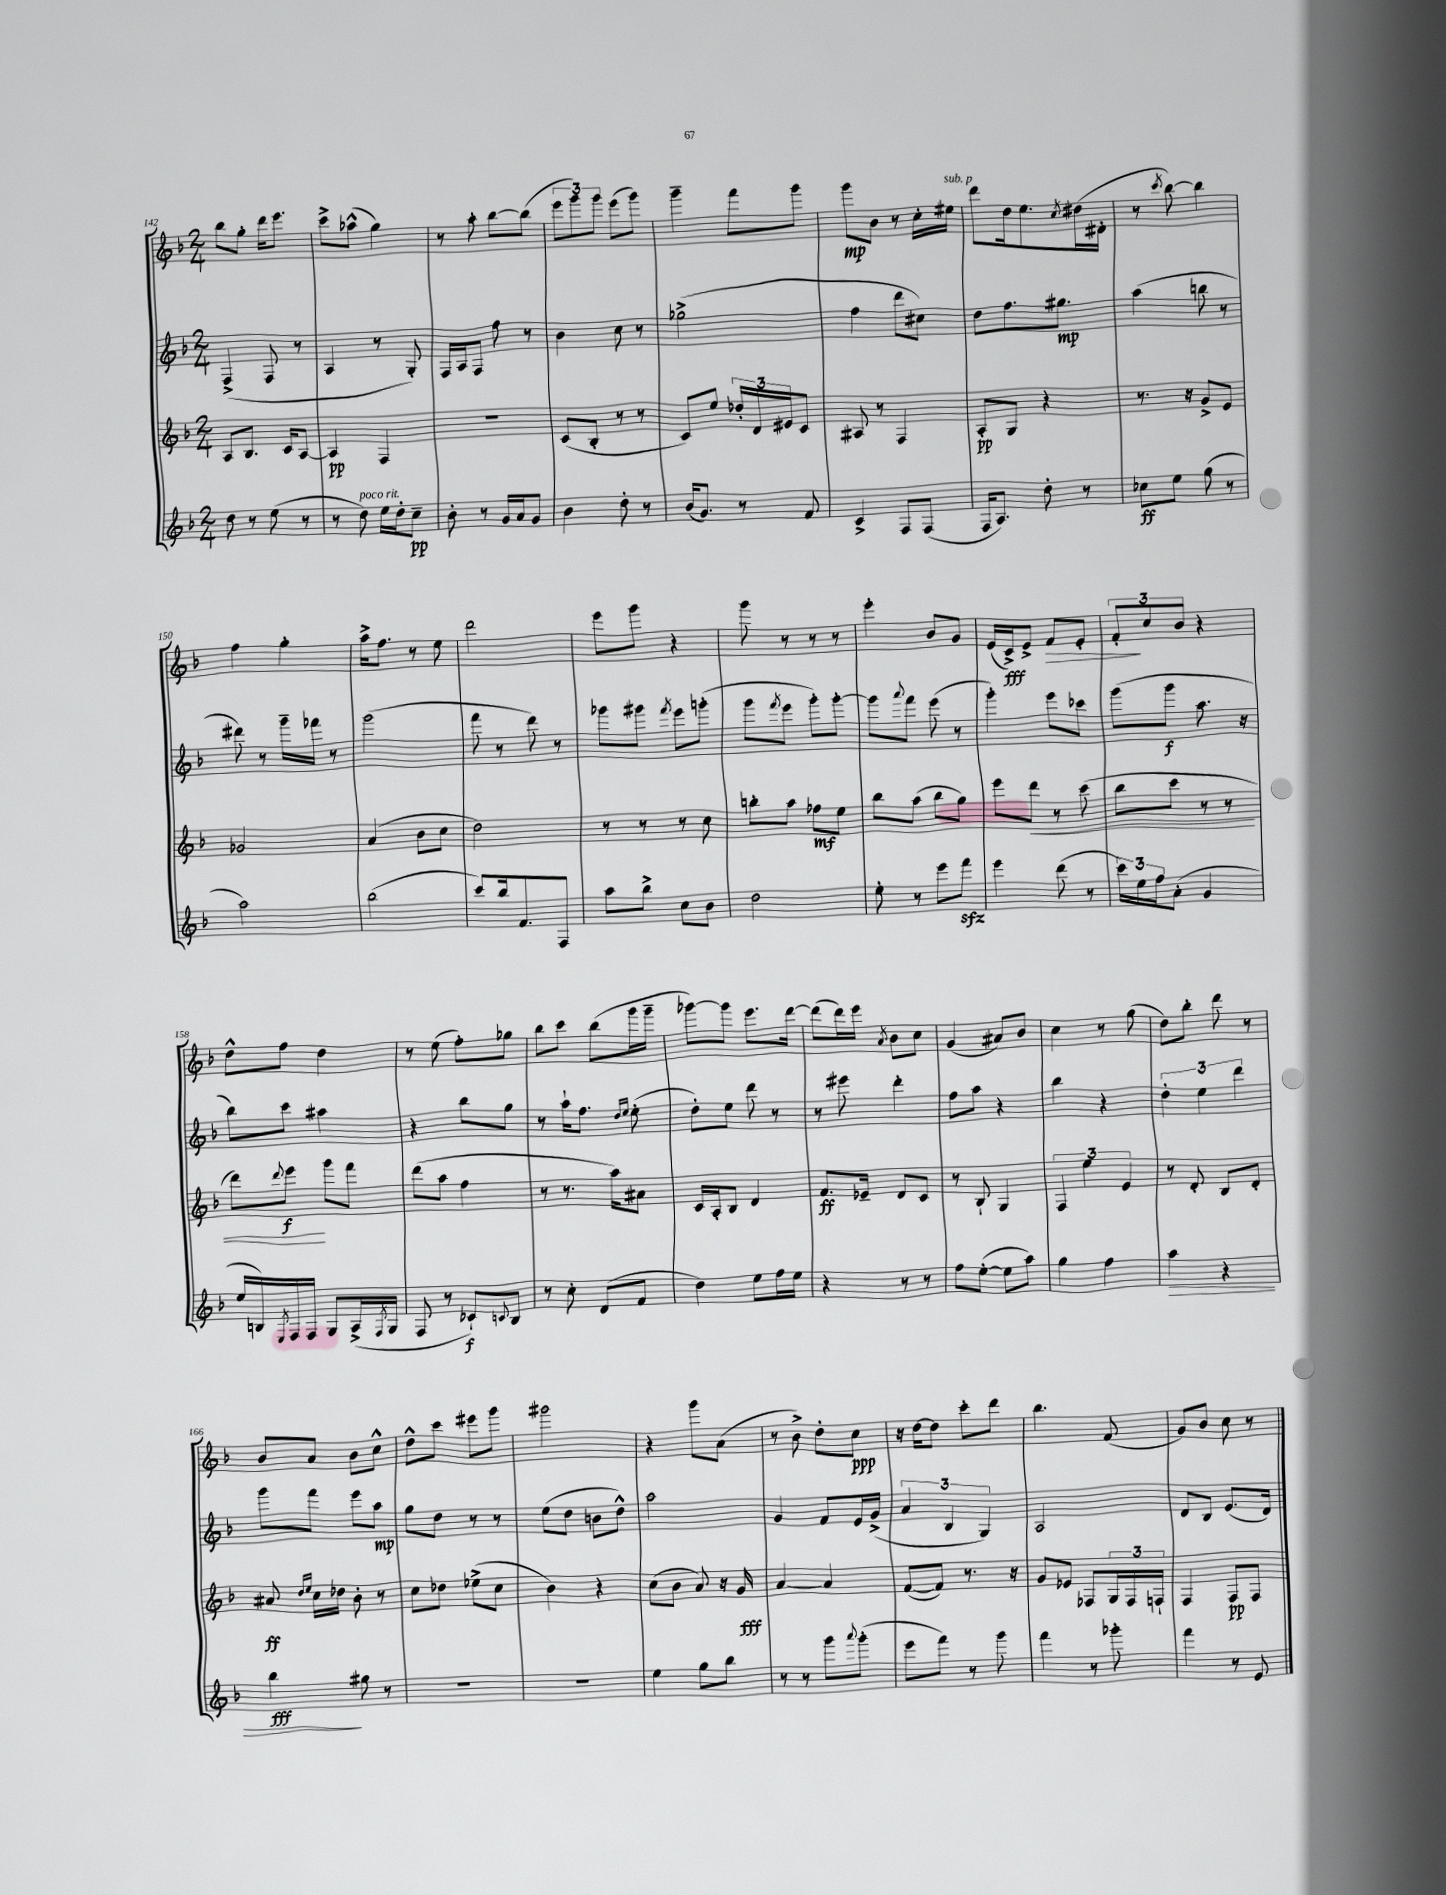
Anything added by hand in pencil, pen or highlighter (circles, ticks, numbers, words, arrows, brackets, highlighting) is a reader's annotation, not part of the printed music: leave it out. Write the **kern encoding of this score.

**kern	**dynam	**kern	**dynam	**kern	**dynam	**kern	**dynam
*part4	*part4	*part3	*part3	*part2	*part2	*part1	*part1
*staff4	*staff4	*staff3	*staff3	*staff2	*staff2	*staff1	*staff1
*clefG2	*	*clefG2	*	*clefG2	*	*clefG2	*
*k[b-]	*	*k[b-]	*	*k[b-]	*	*k[b-]	*
*M2/4	*	*M2/4	*	*M2/4	*	*M2/4	*
=142	=142	=142	=142	=142	=142	=142	=142
8dd\	.	8A/L	.	(4F^/	.	8bb-\L	.
8r	.	8.B-/J	.	.	.	8gg'\J	.
(8ee\	.	.	.	8F/	.	16ddd\KL	.
.	.	16c/KL	.	.	.	8.eee\J	.
8r	.	[8A/J	.	8r	.	.	.
=143	=143	=143	=143	=143	=143	=143	=143
8r	.	4A/]	pp	4A/	.	8ccc^\L	.
!LO:TX:a:i:t=poco rit.	!	!	!	!	!	!	!
8dd\)	.	.	.	.	.	(8aa-X^^\J	.
16ee\LL	.	4F/	.	8r	.	4gg\)	.
16dd'\J	.	.	.	.	.	.	.
8cc~\J	pp	.	.	8G'/)	.	.	.
=144	=144	=144	=144	=144	=144	=144	=144
8b-'\	.	2r	.	16F/LL	.	8r	.
.	.	.	.	16A/J	.	.	.
8r	.	.	.	8F/J	.	8aa'\	.
16g/LL	.	.	.	8ff\	.	[8bb-\L	.
16a/J	.	.	.	.	.	.	.
8g/J	.	.	.	8r	.	(8bb-\J]	.
=145	=145	=145	=145	=145	=145	=145	=145
4b-\	.	(8c/L	.	4b-\	.	12eee\L	.
.	.	.	.	.	.	12ggg\)	.
.	.	8B-'/J	.	.	.	.	.
.	.	.	.	.	.	12ggg\J	.
8dd'\	.	8r	.	8cc\	.	(8eee\L	.
8r	.	8r	.	8r	.	8ggg\J)	.
=146	=146	=146	=146	=146	=146	=146	=146
(16b-/KL	.	8c/L)	.	(2gg-X^\	.	4ggg~\	.
8.g/J)	.	.	.	.	.	.	.
.	.	8ee/J	.	.	.	.	.
8r	.	24dd-X'/LL	.	.	.	8fff\L	.
.	.	24d/	.	.	.	.	.
.	.	24e#X/J	.	.	.	.	.
8f/	.	8c/J	.	.	.	8ggg\J	.
=147	=147	=147	=147	=147	=147	=147	=147
4c^/	.	8A#X/	.	4ff\	.	8ggg\L	mp
.	.	8r	.	.	.	8b-\J	.
8F/L	.	4F/	.	8ddd\L	.	8r	.
(8F/J	.	.	.	8cc#X\J)	.	16cc'\LL	.
!	!	!	!	!	!	!LO:TX:a:i:t=sub. p	!
.	.	.	.	.	.	16ee#X\JJ	.
=148	=148	=148	=148	=148	=148	=148	=148
16F/KL	.	8A'/L	pp	8dd\L	.	8ddd\L	.
8.A/J)	.	.	.	.	.	.	.
.	.	8G/J	.	8.ff\	.	16dd\k	.
.	.	.	.	.	.	8.ee\	.
8dd'\	.	4r	.	.	.	.	.
.	.	.	.	8.gg#X\J	mp	.	.
.	.	.	.	.	.	8qcc/	.
8r	.	.	.	.	.	(16dd#X\L	.
.	.	.	.	.	.	16d#X'\JJ	.
=149	=149	=149	=149	=149	=149	=149	=149
8cc-X\L	ff	8.r	.	(4aa\	.	8r	.
.	.	.	.	.	.	8qccc/	.
8ee\J	.	.	.	.	.	[8bb-\)	.
.	.	16r	.	.	.	.	.
(8gg\	.	8g^/L	.	8bbn\	.	4bb-\]	.
8r	.	8e/J	.	8r	.	.	.
!!LO:LB:g=z
=150	=150	=150	=150	=150	=150	=150	=150
2aa\)	.	2g-X/	.	8ddd#X\)	.	4ff\	.
.	.	.	.	8r	.	.	.
.	.	.	.	16ggg~\LL	.	4gg'\	.
.	.	.	.	16fff-X\JJ	.	.	.
.	.	.	.	8r	.	.	.
=151	=151	=151	=151	=151	=151	=151	=151
(2bb-\	.	(4a/	.	(2ggg\	.	16aa^\KL	.
.	.	.	.	.	.	8.ff\J	.
.	.	8b-\L	.	.	.	8r	.
.	.	8cc\J	.	.	.	8ee\	.
=152	=152	=152	=152	=152	=152	=152	=152
8ccc/L)	.	2dd\)	.	8fff\	.	2ddd\	.
16bb-/k	.	.	.	8r	.	.	.
8.f/	.	.	.	.	.	.	.
.	.	.	.	8ddd\)	.	.	.
8F/J	.	.	.	8r	.	.	.
=153	=153	=153	=153	=153	=153	=153	=153
8aa\L	.	8r	.	8ggg-X\L	.	8eee\L	.
8bb-^\J	.	8r	.	8ggg#X\J	.	8ggg\J	.
.	.	.	.	8qfff/	.	.	.
8cc\L	.	8r	.	8eee\L	.	4r	.
8b-\J	.	8cc\	.	(8gggn'\J	.	.	.
=154	=154	=154	=154	=154	=154	=154	=154
2dd\	.	8bbn'\L	.	8ggg\L	.	8ggg\	.
.	.	.	.	8qfff/	.	.	.
.	.	8aa\J	.	8eee\J	.	8r	.
.	.	8ff-X\L	mf	8ggg'\L)	.	8r	.
.	.	8ee\J	.	[8ggg'\J	.	8r	.
=155	=155	=155	=155	=155	=155	=155	=155
8ee'\	.	8bb-\L	.	8ggg\L]	.	4eee'\	.
.	.	.	.	8qqaaa/	.	.	.
8r	.	(8aa\J	.	8fff\J	.	.	.
8eee\L	.	8bb-\L	.	(8eee\	.	8b-/L	.
8fffzz\J	.	8gg\J)	.	8r	.	8g/J	.
=156	=156	=156	=156	=156	=156	=156	=156
4eee\	.	8eee\L	.	4ggg'\)	.	(16e/LL	.
.	.	.	.	.	.	16c^/J)	fff
!	!	!	!LO:HP:b	!	!	!	!
.	.	8ddd\J	<	.	.	8e^/J	.
!	!	!	!	!	!	!	!LO:HP:b
(8ddd\	.	8r	.	8eee\L	.	8f/L	>
8r	.	(8ccc\	.	8ccc-X\J	.	8e'/J	.
=157	=157	=157	=157	=157	=157	=157	=157
24ccc\LL)	.	8bb-\L	.	(8ggg\L	.	12f'/L	.
24ee\	.	.	.	.	.	.	.
24ff\J	.	.	.	.	.	12cc/	]
(8a'\J	.	8ccc\J	.	8ggg\J	f	.	.
.	.	.	.	.	.	12b-/J	.
4g/	.	8r	.	8.aa\	.	4r	.
.	.	8r	.	.	.	.	.
.	.	.	.	16r	.	.	.
!!LO:LB:g=z
=158	=158	=158	=158	=158	=158	=158	=158
16ee/LL	.	8ddd\L)	.	8bb-\L)	.	8dd^^\L	.
16Bn/)	.	.	.	.	.	.	.
8qE/	.	8qqddd/	.	.	.	.	.
16F/	.	8eee\J	f	8ccc\J	.	8ff\J	.
16F/JJ	.	.	.	.	.	.	.
8G/L	.	8ggg\L	[	4aa#X\	.	4dd\	.
(16A^/L	.	8fff\J	.	.	.	.	.
8qF/	.	.	.	.	.	.	.
16G/JJ	.	.	.	.	.	.	.
=159	=159	=159	=159	=159	=159	=159	=159
8F/	.	(8ddd\L	.	4r	.	8r	.
8r	.	8aa\J	.	.	.	(8ee\	.
8c-X`/L)	f	4ff\	.	8bb-\L	.	8ff'\L)	.
8qqcn/	.	.	.	.	.	.	.
8B-/J	.	.	.	8gg\J	.	8gg-X\J	.
=160	=160	=160	=160	=160	=160	=160	=160
8r	.	8r	.	8r	.	8bb-\L	.
8cc'\	.	8.r	.	16aa`\KL	.	8ccc\J	.
.	.	.	.	8.ff\J	.	.	.
(8d/L	.	.	.	.	.	(8bb-\L	.
.	.	16aa\KL)	.	.	.	.	.
.	.	.	.	16qqdd/LL	.	.	.
.	.	.	.	16qqee/JJ	.	.	.
8f/J	.	8a#X\J	.	(8ee'\	.	16ggg\L	.
.	.	.	.	.	.	16ggg~\JJ	.
=161	=161	=161	=161	=161	=161	=161	=161
4dd\)	.	16c/LL	.	8dd'\L)	.	[8ggg-X\L)	.
.	.	16A'/J	.	.	.	.	.
.	.	8B-/J	.	8ee\J	.	8ggg-\J]	.
8ee\L	.	4d/	.	8ddd\	.	8.eee\L	.
16ff\L	.	.	.	8r	.	.	.
16ee\JJ	.	.	.	.	.	[16ddd\Jk	.
=162	=162	=162	=162	=162	=162	=162	=162
4r	.	8.f/L	ff	8r	.	(8ddd\L]	.
.	.	.	.	8eee#X\	.	16ddd\L)	.
.	.	16e-X~/Jk	.	.	.	16eee\JJ	.
.	.	.	.	.	.	8qa/	.
8r	.	8d/L	.	4ddd'\	.	8b-\L	.
8r	.	8c/J	.	.	.	8cc\J	.
=163	=163	=163	=163	=163	=163	=163	=163
8ff\L	.	8r	.	8ff\L	.	(4g/	.
([8ee'\J	.	8B-`/	.	8aa\J	.	.	.
8ee\L]	.	4G/	.	4r	.	8a#X/L)	.
8aa\J)	.	.	.	.	.	8b-/J	.
=164	=164	=164	=164	=164	=164	=164	=164
4gg\	.	6F/	.	4bb-\	.	4cc\	.
.	.	6ee\	.	.	.	.	.
4ff\	.	.	.	4r	.	8r	.
.	.	6e/	.	.	.	.	.
.	.	.	.	.	.	(8gg\	.
=165	=165	=165	=165	=165	=165	=165	=165
!	!LO:HP:b	!	!	!	!	!	!
4aa\	>	8r	.	6dd'\	.	8dd\L)	.
.	.	8d'/	.	.	.	8bb-'\J	.
.	.	.	.	6ee\	.	.	.
4r	.	8B-/L	.	.	.	8ddd\	.
.	.	.	.	6ddd\	.	.	.
.	.	8d'/J	.	.	.	8r	.
!!LO:LB:g=z
=166	=166	=166	=166	=166	=166	=166	=166
4bb-\	fff	8a#X/	ff	8ggg\L	.	8b-/L	.
.	.	16qqdd/LL	.	.	.	.	.
.	.	16qqee/JJ	.	.	.	.	.
.	.	16cc\LL	.	8fff\J	.	8a/J	.
.	.	16dd-X\JJ	.	.	.	.	.
8gg#X\	]	8b-'\	.	8eee\L	.	8b-\L	.
8r	.	8r	.	8aa\J	mp	8cc^^\J	.
=167	=167	=167	=167	=167	=167	=167	=167
2r	.	8cc\L	.	8gg\L	.	8dd^^\L	.
.	.	8dd-X\J	.	8dd\J	.	8ccc\J	.
.	.	(8ee-X^\L	.	8r	.	8eee#X\L	.
.	.	8cc\J	.	8r	.	8ggg\J	.
=168	=168	=168	=168	=168	=168	=168	=168
2r	.	4b-\)	.	(8ee\L	.	2ggg#X\	.
.	.	.	.	8dd\J	.	.	.
.	.	4r	.	8bn\L	.	.	.
.	.	.	.	8dd^^\J)	.	.	.
=169	=169	=169	=169	=169	=169	=169	=169
4ee\	.	(8cc\L	.	2aa\	.	4r	.
.	.	8b-\J	.	.	.	.	.
8gg\L	.	8a/)	.	.	.	8ggg\L	.
8bb-\J	.	16r	.	.	.	(8a\J	.
.	.	16g/	fff	.	.	.	.
=170	=170	=170	=170	=170	=170	=170	=170
8r	.	[4a/	.	4g/	.	8r	.
8r	.	.	.	.	.	8b-^\)	.
8ggg\L	.	4a/]	.	8f/L	.	8dd'\L	.
8qqaaa/	.	.	.	.	.	.	.
(8ggg'\J	.	.	.	16e/L	.	8cc\J	ppp
.	.	.	.	(16g^/JJ	.	.	.
=171	=171	=171	=171	=171	=171	=171	=171
8eee\L	.	([8f/L	.	6a/	.	16r	.
.	.	.	.	.	.	[16dd\KL	.
8fff\J)	.	8f/J])	.	.	.	8dd\J]	.
.	.	.	.	6B-/	.	.	.
8r	.	8.r	.	.	.	8ccc'\L	.
.	.	.	.	6G/)	.	.	.
8ggg\	.	.	.	.	.	8ddd\J	.
.	.	16r	.	.	.	.	.
=172	=172	=172	=172	=172	=172	=172	=172
4fff\	.	8g/L	.	2A/	.	4.bb-\	.
.	.	8e-X/J	.	.	.	.	.
8r	.	8F-X/L	.	.	.	.	.
8ggg-X'\	.	24G/L	.	.	.	(8f/	.
.	.	24F-/	.	.	.	.	.
.	.	24Fn`/JJ	.	.	.	.	.
=173	=173	=173	=173	=173	=173	=173	=173
4fff\	.	4F/	.	8d/L	.	8g/L)	.
.	.	.	.	8B-/J	.	8b-/J	.
8r	.	8F/L	pp	(8.e/L	.	8cc\	.
8e/	.	8F/J	.	.	.	8r	.
.	.	.	.	16d/Jk)	.	.	.
==	==	==	==	==	==	==	==
*-	*-	*-	*-	*-	*-	*-	*-
